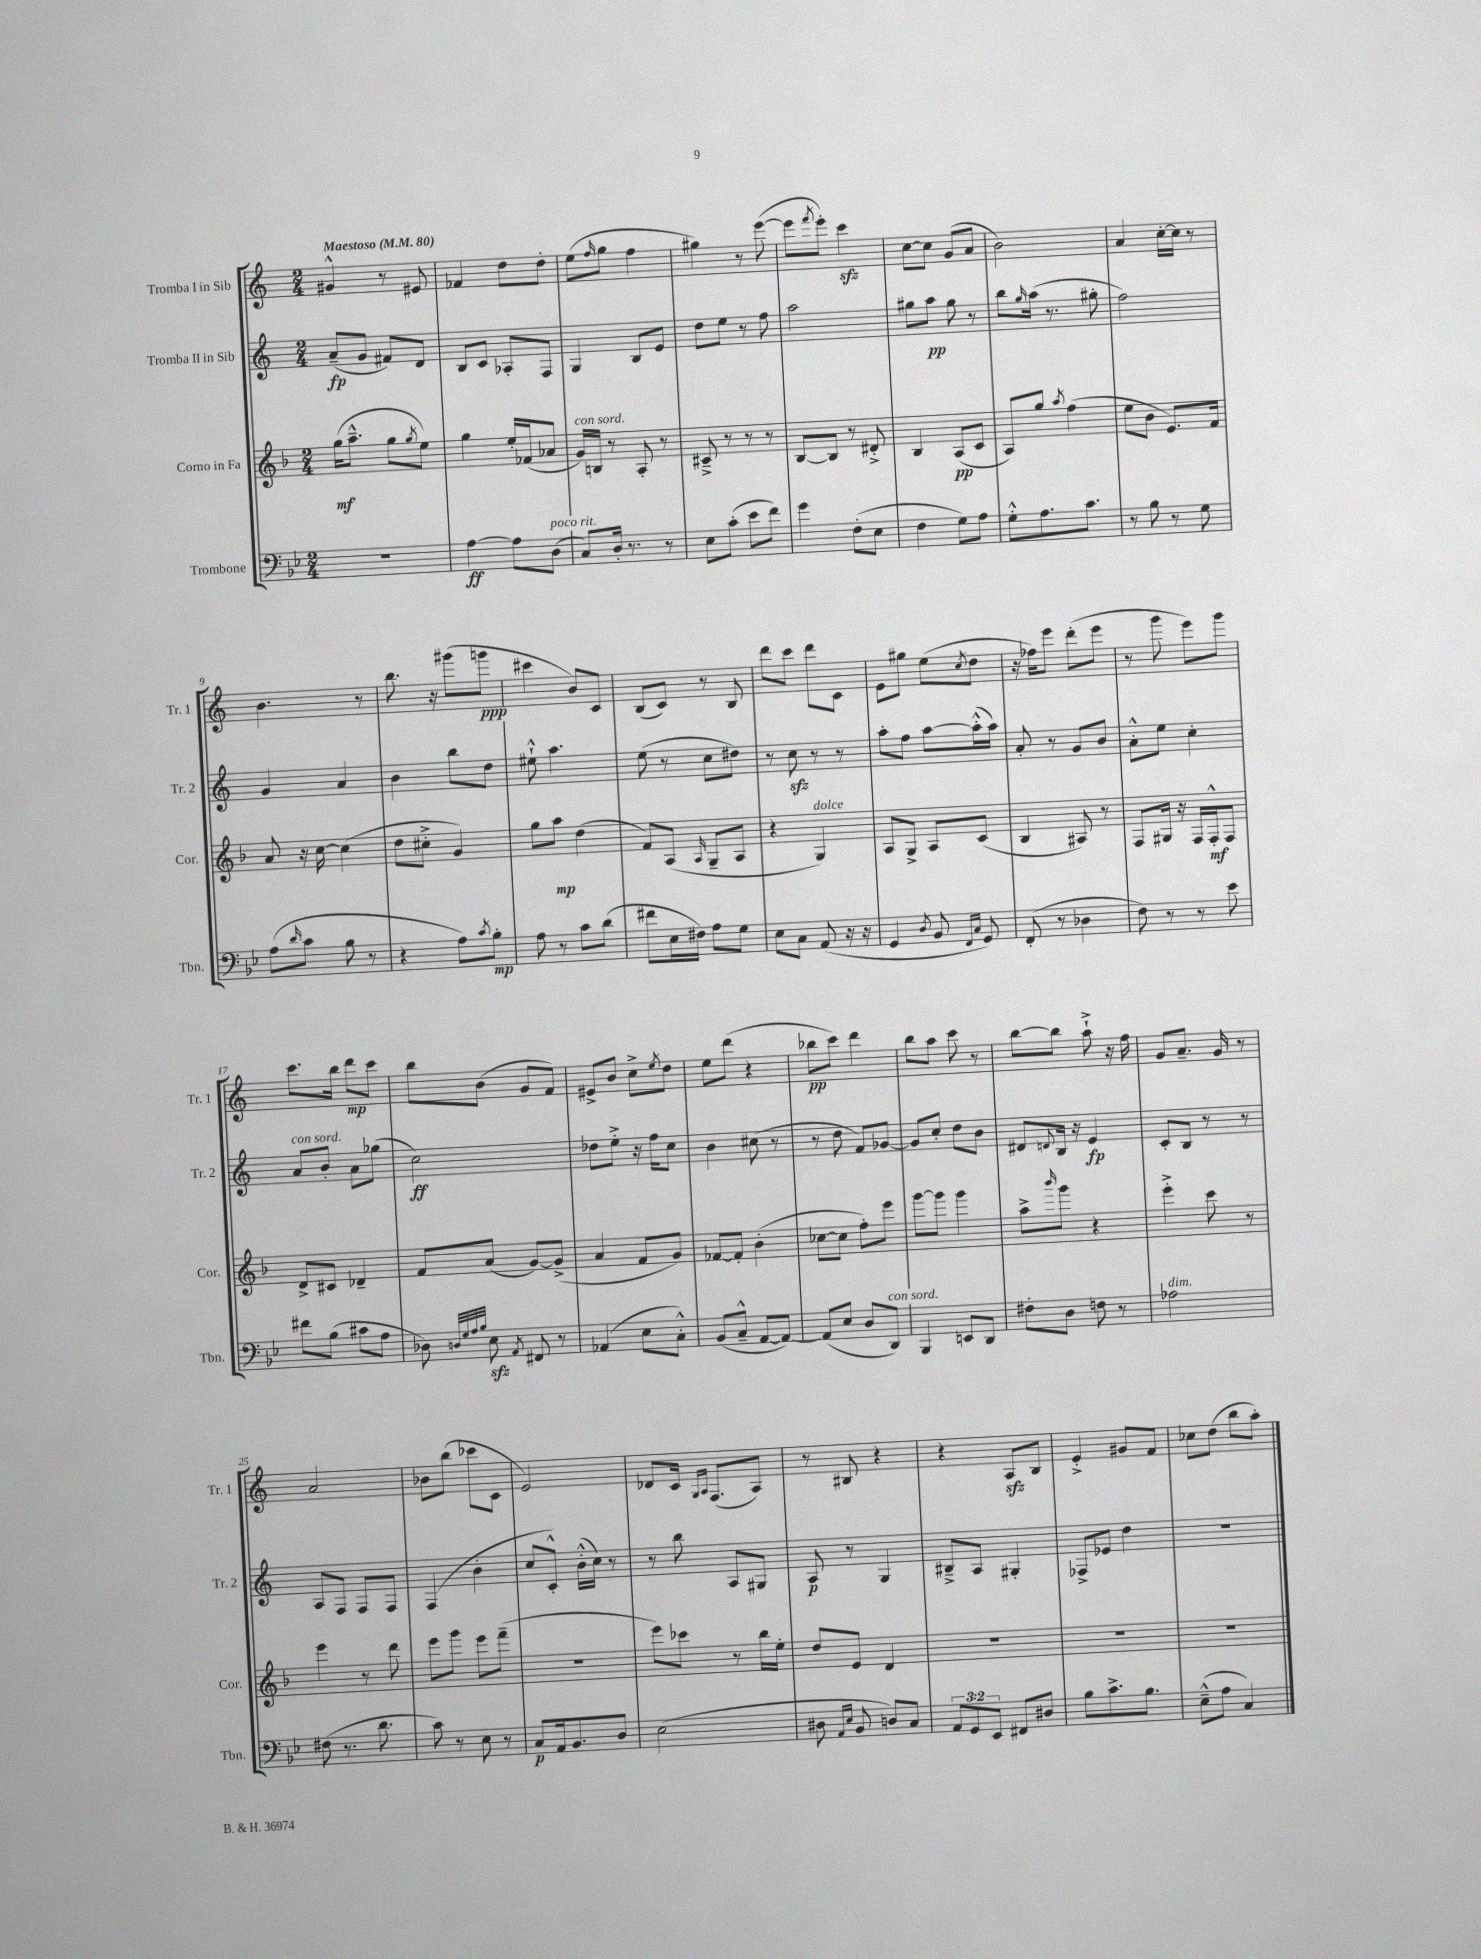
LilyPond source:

<<
\new StaffGroup <<
\new Staff = "s0" \with { instrumentName = "Tromba I in Sib" shortInstrumentName = "Tr. 1" } {
    \clef treble \key c \major \numericTimeSignature \time 2/4 \tempo "Maestoso" 4 = 80
    gis'4-^ r8 eis'8 |
    fes'4 d''8 d''8-. |
    e''8( \grace { f''16 } g''8 f''4 |
    gis''4) r8 e'''8~( |
    e'''8 \acciaccatura { f'''8 } e'''8-.) c'''4\sfz |
    c''8~ c''8 g'8( a'8 |
    b'2) |
    a'4 c''16~-. c''16 r8 |
    b'4. r8 |
    b''8. r16 gis'''8( g'''8\ppp |
    cis'''4 b'8) c'8 |
    b8( c'8) r8 b8 |
    d'''8 c'''8 d'''8 c'8 |
    e'8 gis''8 e''8( \acciaccatura { c''8 } d''8 |
    r16 fes''16) e'''8 d'''8-.( e'''8 |
    r8 g'''8 e'''8) g'''8 |
    c'''8. b''16 d'''8\mp c'''8 |
    b''8 b'8( g'8 f'8) |
    eis'8-> b'8 c''8-> \acciaccatura { e''8 } d''8 |
    e''8 d'''8( r4 |
    bes''8\pp c'''8) d'''4 |
    b''8 a''8 c'''8 r8 |
    b''8~ b''8 a''8-!-> r16 f''16 |
    g'8 a'8.-- g'16 r8 |
    a'2 |
    bes'8 b''8( ces'''8 c'8 |
    e'2) |
    des'8 c'16 \grace { g16 a16 } f8.( a8) |
    r8 bis8 r4 |
    r4 a8\sfz b8 |
    e'4-.-> gis'8 f'8 |
    ces''8 d''8( b''8 a''8-.) \bar "|." |
}
\new Staff = "s1" \with { instrumentName = "Tromba II in Sib" shortInstrumentName = "Tr. 2" } {
    \clef treble \key c \major \numericTimeSignature \time 2/4
    a'8--\fp( g'8 fis'8) d'8 |
    b8 c'8 aes8-. f8 |
    g4 b8 e'8 |
    d''8 e''8 r8 f''8 |
    a''2 |
    gis''8 a''8\pp gis''8 r8 |
    b''8 \grace { g''16 } a''16( r8. gis''8-. |
    f''2) |
    g'4 a'4 |
    b'4 b''8 d''8 |
    eis''8-!-^ a''4. |
    e''8( r8 c''8 dis''8) |
    r8 c''8\sfz r8 r8 |
    a''8-. f''8 a''8~ a''16-.-^( a''16) |
    a'8-. r8 g'8 b'8 |
    a'8-.-^ e''8 c''4-. |
    a'8^\markup { \italic "con sord." } b'8-. a'8 ges''8( |
    c''2\ff) |
    des''8 e''8-.-> r16 f''16 c''8 |
    b'4 cis''8( r8 |
    r8 d''8 f'8) ges'8~ |
    ges'8 c''8-. d''8 b'8 |
    dis'8 \appoggiatura { d'8 } b16 r16 e'4\fp |
    c'8-. b8 r8 r8 |
    a8 f8 f8 f8 |
    f4( b'4-. |
    c''8 c'8-.-^) b'16-.-^( c''16) r8 |
    r8 b''8 a8 gis8 |
    a8\p r8 g4 |
    bis8---> a8 gis4-. |
    fes8-> ees'8 d''4 |
    R2 \bar "|." |
}
\new Staff = "s2" \with { instrumentName = "Corno in Fa" shortInstrumentName = "Cor." } {
    \clef treble \key f \major \numericTimeSignature \time 2/4
    g''16\mf( a''8.---^ g''8 \acciaccatura { g''8 } e''8) |
    g''4 e''16-. fes'16( aes'8 |
    g'16^\markup { \italic "con sord." }) b16 r8 a8-. r8 |
    cis'8---> r8 r8 r8 |
    bes8~ bes8 r8 dis'8-.-> |
    bes4 a8\pp( c'8 |
    a8) g''8 \acciaccatura { a''8 } f''4( |
    e''8 bes'8 e'8.) f'16 |
    a'8 r16 c''16~ c''4( |
    d''8 cis''8-.-> g'4) |
    g''8 a''8\mp d''4( |
    f'8) a8( \grace { a16 } g8-- a8 |
    r4 g4^\markup { \italic "dolce" }) |
    a8 g8-> a8 c'8( |
    bes4 ais8) r8 |
    f8 gis16 r16 f16 f16-.-^\mf f8 |
    d'8-> cis'8 des'4-- |
    f'8 a'8( g'8~) g'8->( |
    a'4 f'8 g'8) |
    fes'8~ fes'8-. bes'4-.( |
    ces''8~ ces''8 f''8-.) e'''8 |
    g'''8~ g'''8 g'''4 |
    a''8-> \grace { bes'''16 } g'''8 r4 |
    e'''4-.-> c'''8 r8 |
    e'''4 r8 d'''8 |
    e'''8 g'''8 e'''8 f'''8--( |
    r2 |
    e'''8) ces'''8 r8 bes''16 e''16-. |
    d''8 e'8 d'4 |
    R2 |
    R2 |
    R2 \bar "|." |
}
\new Staff = "s3" \with { instrumentName = "Trombone" shortInstrumentName = "Tbn." } {
    \clef bass \key bes \major \numericTimeSignature \time 2/4 \override Staff.TupletNumber.text = #tuplet-number::calc-fraction-text
    R2 |
    a4~\ff a8 d8^\markup { \italic "poco rit." }( |
    c8) d16-. r8. r8 |
    ees8 c'8-.( ees'8 f'8) |
    g'4 f8-.( ees8 |
    f4 g8) a8 |
    g8-.-^ a8. c'8. |
    r8 bes8 r8 g8 |
    a8( \grace { d'16 } c'8 bes8 r8 |
    r4 a8) \acciaccatura { c'8 } bes8-.\mp |
    a8 r8 c'8 d'8( |
    fis'8 ees16 fis16) a8 g8 |
    ees8 c8 a,8( r16 r16 |
    g,4 \acciaccatura { d8 } bes,8 \grace { f,16 c16 } g,8) |
    f,8-.( r8 des4 |
    f8) r8 r8 ees'8 |
    fis'8 bes8( cis'8 a8 |
    des8) \grace { d32 g32 a32 bes32 } ees8\sfz \acciaccatura { a,8 } fis,8 r8 |
    aes,4( ees8 c8-.-^) |
    bes,8( c8---^ a,8~ a,8~) |
    a,8( ees8 d8 d,8^\markup { \italic "con sord." }) |
    bes,,4 e,8 d,8 |
    fis8-. d8 f8 r8 |
    aes2^\markup { \italic "dim." } |
    fis8( r8. d'8. |
    c'8) r8 ees8 r8 |
    c8\p a,16 bes,8. d8 |
    ees2( |
    dis8 \grace { a,16 ees16 } bes,8 d8) c8 |
    \tuplet 3/2 { a,8 g,8 ees,8 } fis,8 dis8 |
    bes8 c'8.-> bes8. |
    ees8---^( a8 c4) \bar "|." |
}
>>
>>
